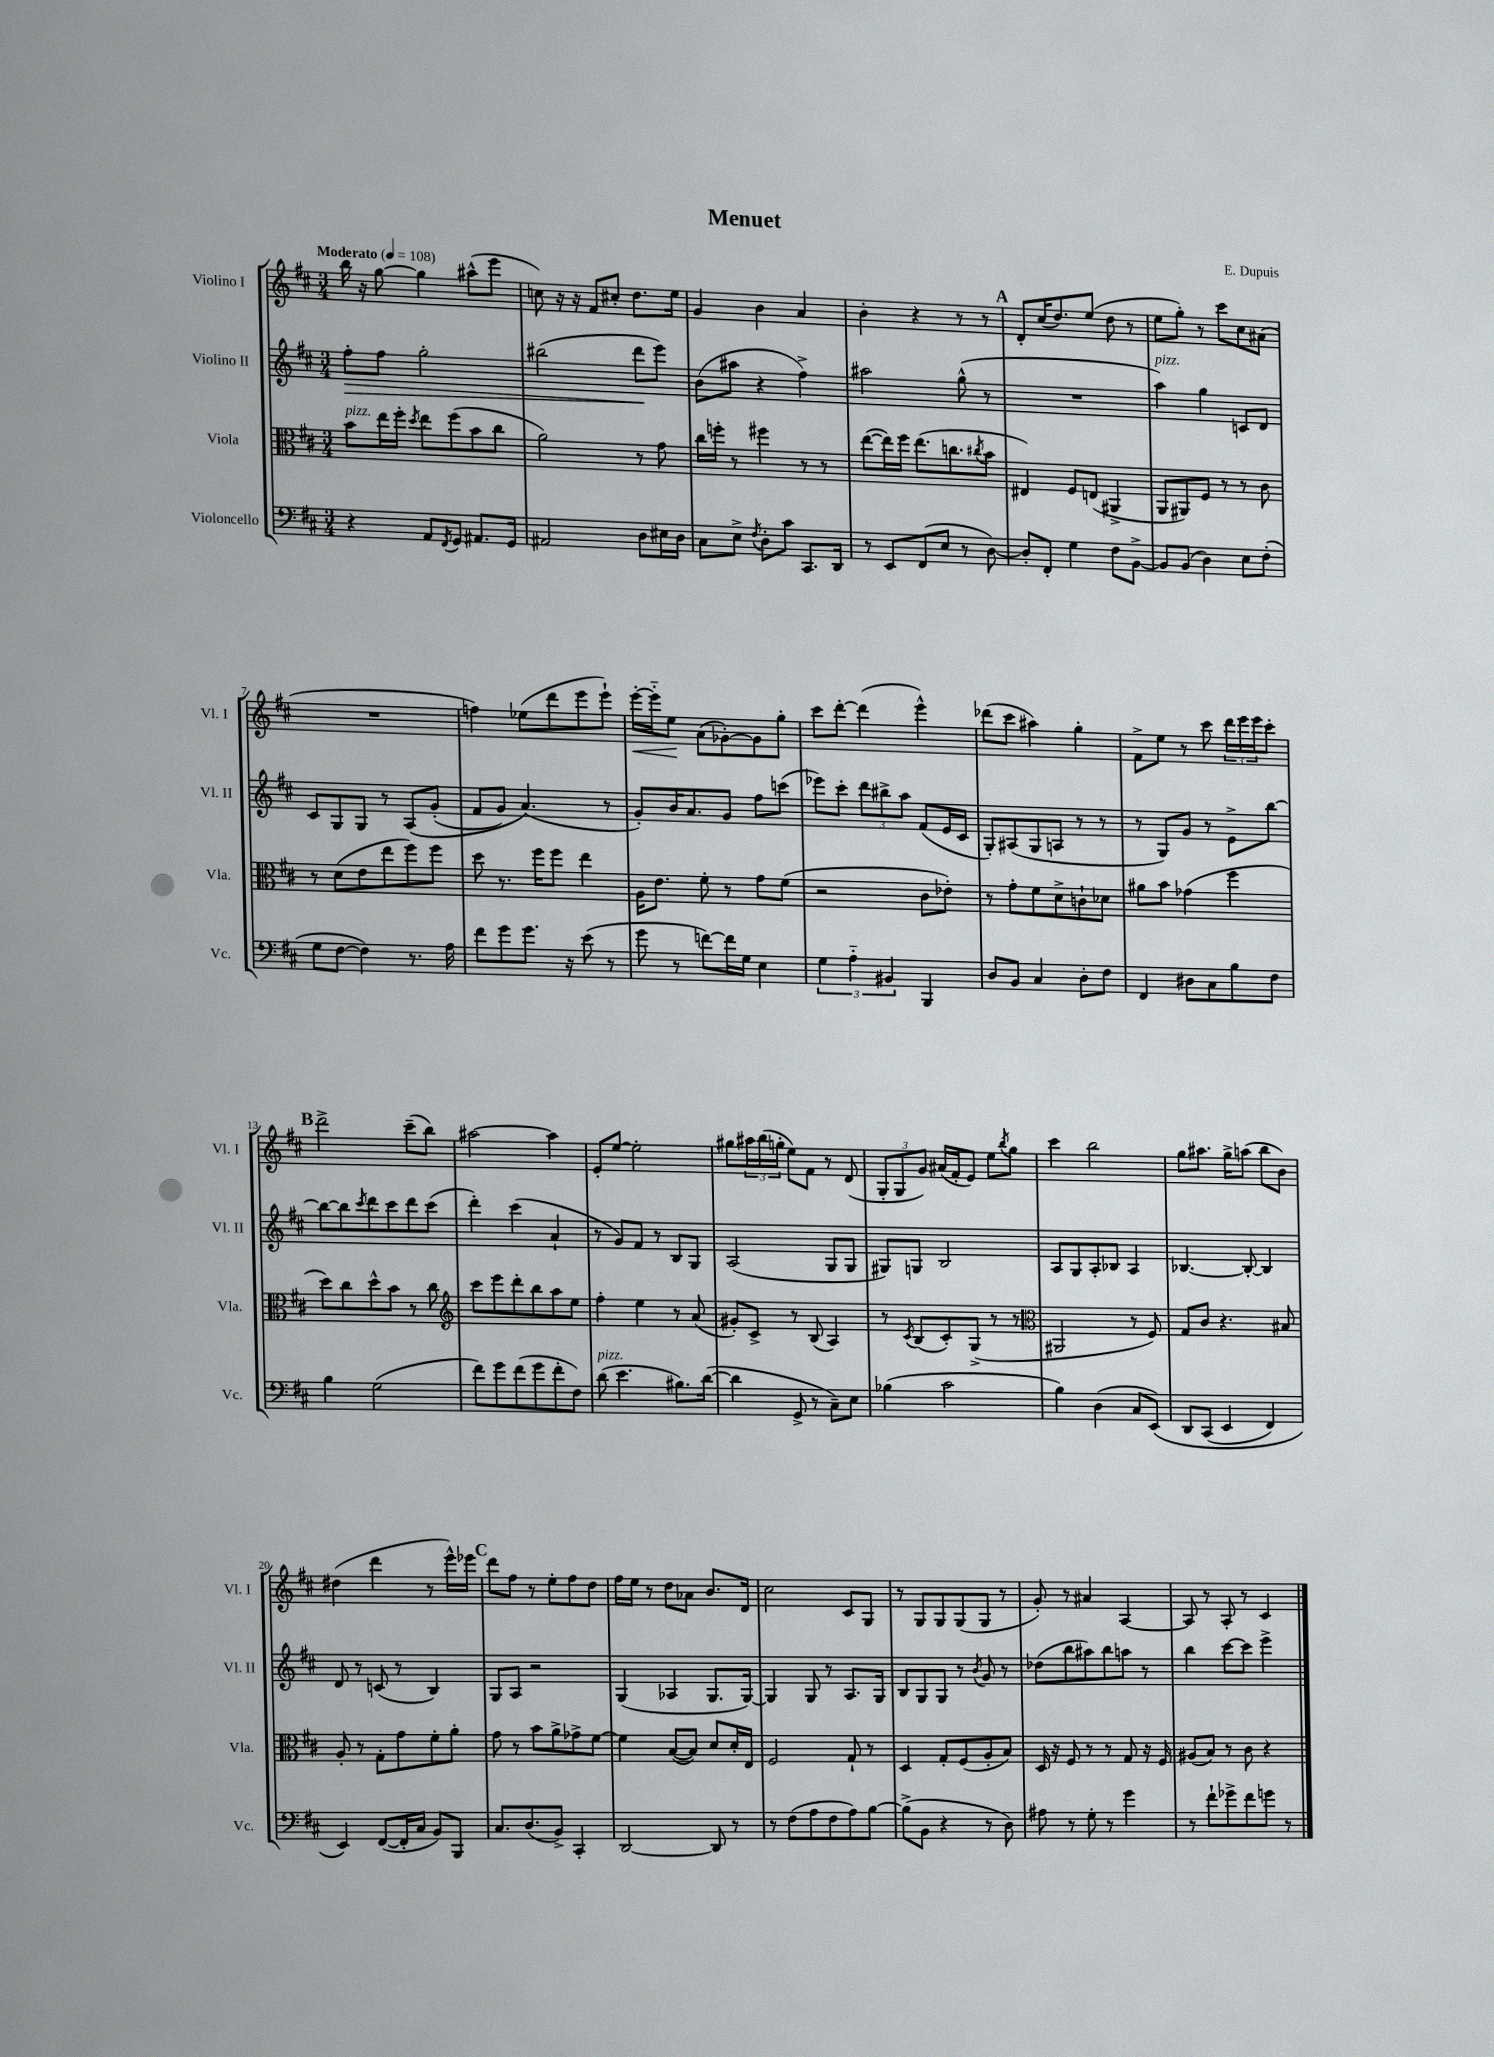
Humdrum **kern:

**kern	**kern	**kern	**kern
*staff4	*staff3	*staff2	*staff1
*clefF4	*clefC3	*clefG2	*clefG2
*k[f#c#]	*k[f#c#]	*k[f#c#]	*k[f#c#]
*M3/4	*M3/4	*M3/4	*M3/4
*MM108	*MM108	*MM108	*MM108
4r	8b\L	8ff#'\L	16bb\
.	.	.	16r
.	16ee\L	8ff#\J	[8gg\
.	16ff#'\JJ	.	.
.	8qdd/	.	.
8AA/L	8ee\L	2gg'\	4gg\]
8qFF#/	.	.	.
8GG/J	(8ff#\	.	.
8.AA#/L	8b\	.	(8aa#^^\L
.	8cc#\J	.	8eee\J
16GG/Jk	.	.	.
=	=	=	=
2AA#/	2a\)	(2bb#\	8cc\)
.	.	.	16r
.	.	.	16r
.	.	.	8f#/L
.	.	.	8cc#'/J
8D\L	8r	8ddd\L	8.dd\L
16E#\L	8g\	8eee\J)	.
16D\JJ	.	.	16ee\Jk
=	=	=	=
8C#\L	16cc#\LL	(8b\L	4g/
.	16ff'\JJ	.	.
8E^\J	8r	8aa#\J	.
8qF#/	.	.	.
8D'\L	4ff#\	4r	4b\
8c#\J	.	.	.
8.CC#/L	8r	4ff#^\)	4a/
.	8r	.	.
16DD/Jk	.	.	.
=	=	=	=
8r	([8ee\L	2aa#\	4b'\
8EE/L	16ee\]L)	.	.
.	16ff#\JJ	.	.
(8FF#/	(8.ee\L	.	4r
8E/J	.	.	.
.	8.cc\	.	.
8r	.	(8gg^^\	8r
.	8qcc#/	.	.
[8D\)	8b\J	8r	8r
=	=	=	=
8D'/]L	4E#/)	2.r	8d'/L
8FF#'/J	.	.	(16cc#/K
.	.	.	8.dd/)
4G\	8F#/L	.	.
.	(8E/J	.	(8ee/J
8F#\L	4AA#^/	.	8dd\
[8BB^\J	.	.	8r
=	=	=	=
8BB/]L	8AA/L	4aa\)	8ee\L
(8BB/J	8AA#/)	.	8gg'\J)
4D\)	8F#/J	4gg\	8r
.	8r	.	8ccc#\L
8E\L	8r	8c/L	8cc#\
(8F#'\J	8c#\	8d/J	(8a#\J
=	=	=	=
8G\L	8r	8c#/L	2.r
[8F#\J	(8d\L	8G/	.
4F#\])	8e\	8G/J	.
.	8ee\	8r	.
8.r	8ff#\)	&(8A/L	.
.	8ff#\J	(8g'/J	.
16A\	.	.	.
=	=	=	=
8f#\L	8dd\	8f#/L	4ff\)
8g\	8.r	8g/J)	.
8.g\J	.	(4.a/&)	(8ee-\L
.	16ff#\LK	.	.
.	8ff#\J	.	8ddd\
16r	.	.	.
(8e\	4ee\	.	8eee\
8r	.	8r	8eee`\J)
=	=	=	=
8g\	16A\LK	8g'/L)	[16eee'\LL
.	8.e\J	.	16eee'~\]J
8r	.	16b/K	8ee\J
.	.	8.a/	.
[8f\L)	8f#'\	.	(8a\L
16f\]L	8r	8g/J	[8g-'\)
16G\JJ	.	.	.
4E\	8g\L	8ff#\L	8g-\]
.	(8f#\J	(8ccc\J	8gg'\J
=	=	=	=
6G\	2r	8eee-\L)	8ccc#\L
.	.	8ccc#'\J	[8ddd'\J
6A'~\	.	.	.
.	.	12ddd\L	(4ddd\]
6BB#/	.	12bb#^\	.
.	.	12aa\J	.
4BBB/	8c#\L	(8f#/L	4eee^^\)
.	8e-'\J)	16e/L	.
.	.	16c#/JJ	.
=	=	=	=
8D/L	8r	8G'/L)	(8ddd-\L
8BB/J	8g'\L	(8A#/	8ccc#\J
4C#/	8f#\	8G/	4aa#\)
.	8d^\	8A/J	.
8D'\L	8c`\	8r	4gg'\
8F#\J	8d-\J	8r	.
=	=	=	=
4FF#/	8a#\L	8r	8f#^\L
.	8b\J	8G/L)	8ee\J
8D#\L	(4g-\	8g/J	8r
8C#\	.	8r	8ccc#\
8B\	4ff#\	8e^\L	24ddd\LL
.	.	.	24eee\
.	.	.	24eee\J
8F#\J	.	[8bb\J	8ccc#'\J
=	=	=	=
4B\	8dd\L)	8bb\_L	2ddd^\
.	8cc#\	8bb\]	.
.	.	8qccc#/	.
(2G\	8dd^^\	8ddd\	.
.	8b\J	8ccc#\	.
.	8r	8ddd\	(8ccc#~\L
.	8cc#\	(8ccc#\J	8bb\J)
=	=	=	=
*	*clefG2	*	*
8f#\L)	8ccc#\L	4ddd'\)	[2aa#\
8g\	8eee\	.	.
(8f#\	8ddd'\	(4ccc#\	.
8g\	8bb\	.	.
8f#'\	8aa\	4a`/	4aa#\]
8F#\J)	8ee\J	.	.
=	=	=	=
(8d\	4ff#'\	8r	8e'/L
4.e\	.	8g/L)	[8ee/J
.	4ee\	8f#/J	2ee'\]
.	.	8r	.
8.B#\L)	8r	8B/L	.
.	(8a/	8G/J	.
([16d\Jk	.	.	.
=	=	=	=
4d\]	8g#'/L)	(2A/	8gg#\L
.	8c#^/J	.	24aa#\L
.	.	.	(24bb\
.	.	.	24gg'\JJ
8GG^/	8r	.	8ee\L)
8r	(8B/	.	8f#\J
8C#~\L)	4A/)	8G/L	8r
8E\J	.	8G/J	(8d/
=	=	=	=
(4B-\	8r	8G#/L)	12G'/L
.	.	.	12G/
.	8qc#/	.	.
.	(8B/L	8G/J	.
.	.	.	12g/J)
2c#\	8c#'/)	2B/	(16a#/LL
.	.	.	16f#'/J
.	(8G^/J	.	8e/J)
.	8r	.	8ee\L
.	.	.	8qbb/
.	8r	.	8gg\J
=	=	=	=
*	*clefC3	*	*
4B\)	2AA#/	8A/L	4ccc#\
.	.	8G/	.
(4D\	.	8A'/	2bb\
.	.	8B-/J	.
8C#/L	8r	4A/	.
&(8EE/J)	8F#/)	.	.
=	=	=	=
8DD/L	8G/L	[4.B-/	8gg\L
(8CC#/J	8c#/J	.	8.aa#\J
4EE/	4.r	.	.
.	.	.	16gg^\LK
.	.	8B-'/_	(8aa\J
4FF#/)	.	4B-/]	8bb\L
.	8B#/	.	8b\J)
=	=	=	=
4EE/&)	8A'/	8d/	(4dd#\
.	8r	8r	.
([8FF#/L	8G'\L	(8c/	4ddd\
16FF#'/]L	8g\	8r	.
16C#/JJ	.	.	.
8BB/L)	8f#'\	4B/)	8r
8BBB/J	8a'\J	.	16eee^^\LL)
.	.	.	16eee-\JJ
=	=	=	=
8.C#/L	8g\	8G/L	8ddd\L
.	8r	8A/J	8ff#\J
(8.D/	.	.	.
.	8b\L	2r	8r
8BB^/J)	8a^\	.	8ee'\L
4CC#'/	8g-^\	.	8ff#\
.	[8f#\J	.	8dd\J
=	=	=	=
[2DD/	4f#\]	(4G/	16ff#\LL
.	.	.	16ee\JJ
.	.	.	8r
.	([8B/L	4A-/	8dd\L
.	8B/]J)	.	8a-\J
8DD/]	8d/L	8.G/L	8.b/L
8r	16d'/L	.	.
.	16E/JJ	[16G/Jk)	16d/Jk
=	=	=	=
8r	2F#/	4G/]	2cc#\
(8F#\L	.	.	.
8A\	.	8G/	.
8F#\	.	8r	.
8A\)	8G`/	8.A/L	8c#/L
[8B\J	8r	.	8G/J
.	.	16G/Jk	.
=	=	=	=
(8B^\]L	4D/	8B/L	8r
8BB\J	.	8G/	8G/L
4r	8G'/L	8G/J	8G/
.	(8F#/	8r	(8G/
.	.	8qb/	.
8r	8A'/	8g/	8G/J
8D\)	8B/J)	8r	8r
=	=	=	=
8A#\	16D/	(8dd-\L	8g'/)
.	16r	.	.
8r	8F#/	8bb\	8r
8G'\	8r	8aa#\)	4a#/
8r	8r	8bb\	.
4g\	8G/	8aa\J	[4A/
.	16r	8r	.
.	16F#/	.	.
=	=	=	=
8r	(8A#/L	4bb\	8A/]
8f#`\L	8B/J)	.	8r
8g-^\	8r	[8ccc#\L	8A'/
8f#\	8c#\	8ccc#\]J	8r
8g\J	4r	4eee^\	4c#/
8r	.	.	.
==	==	==	==
*-	*-	*-	*-
